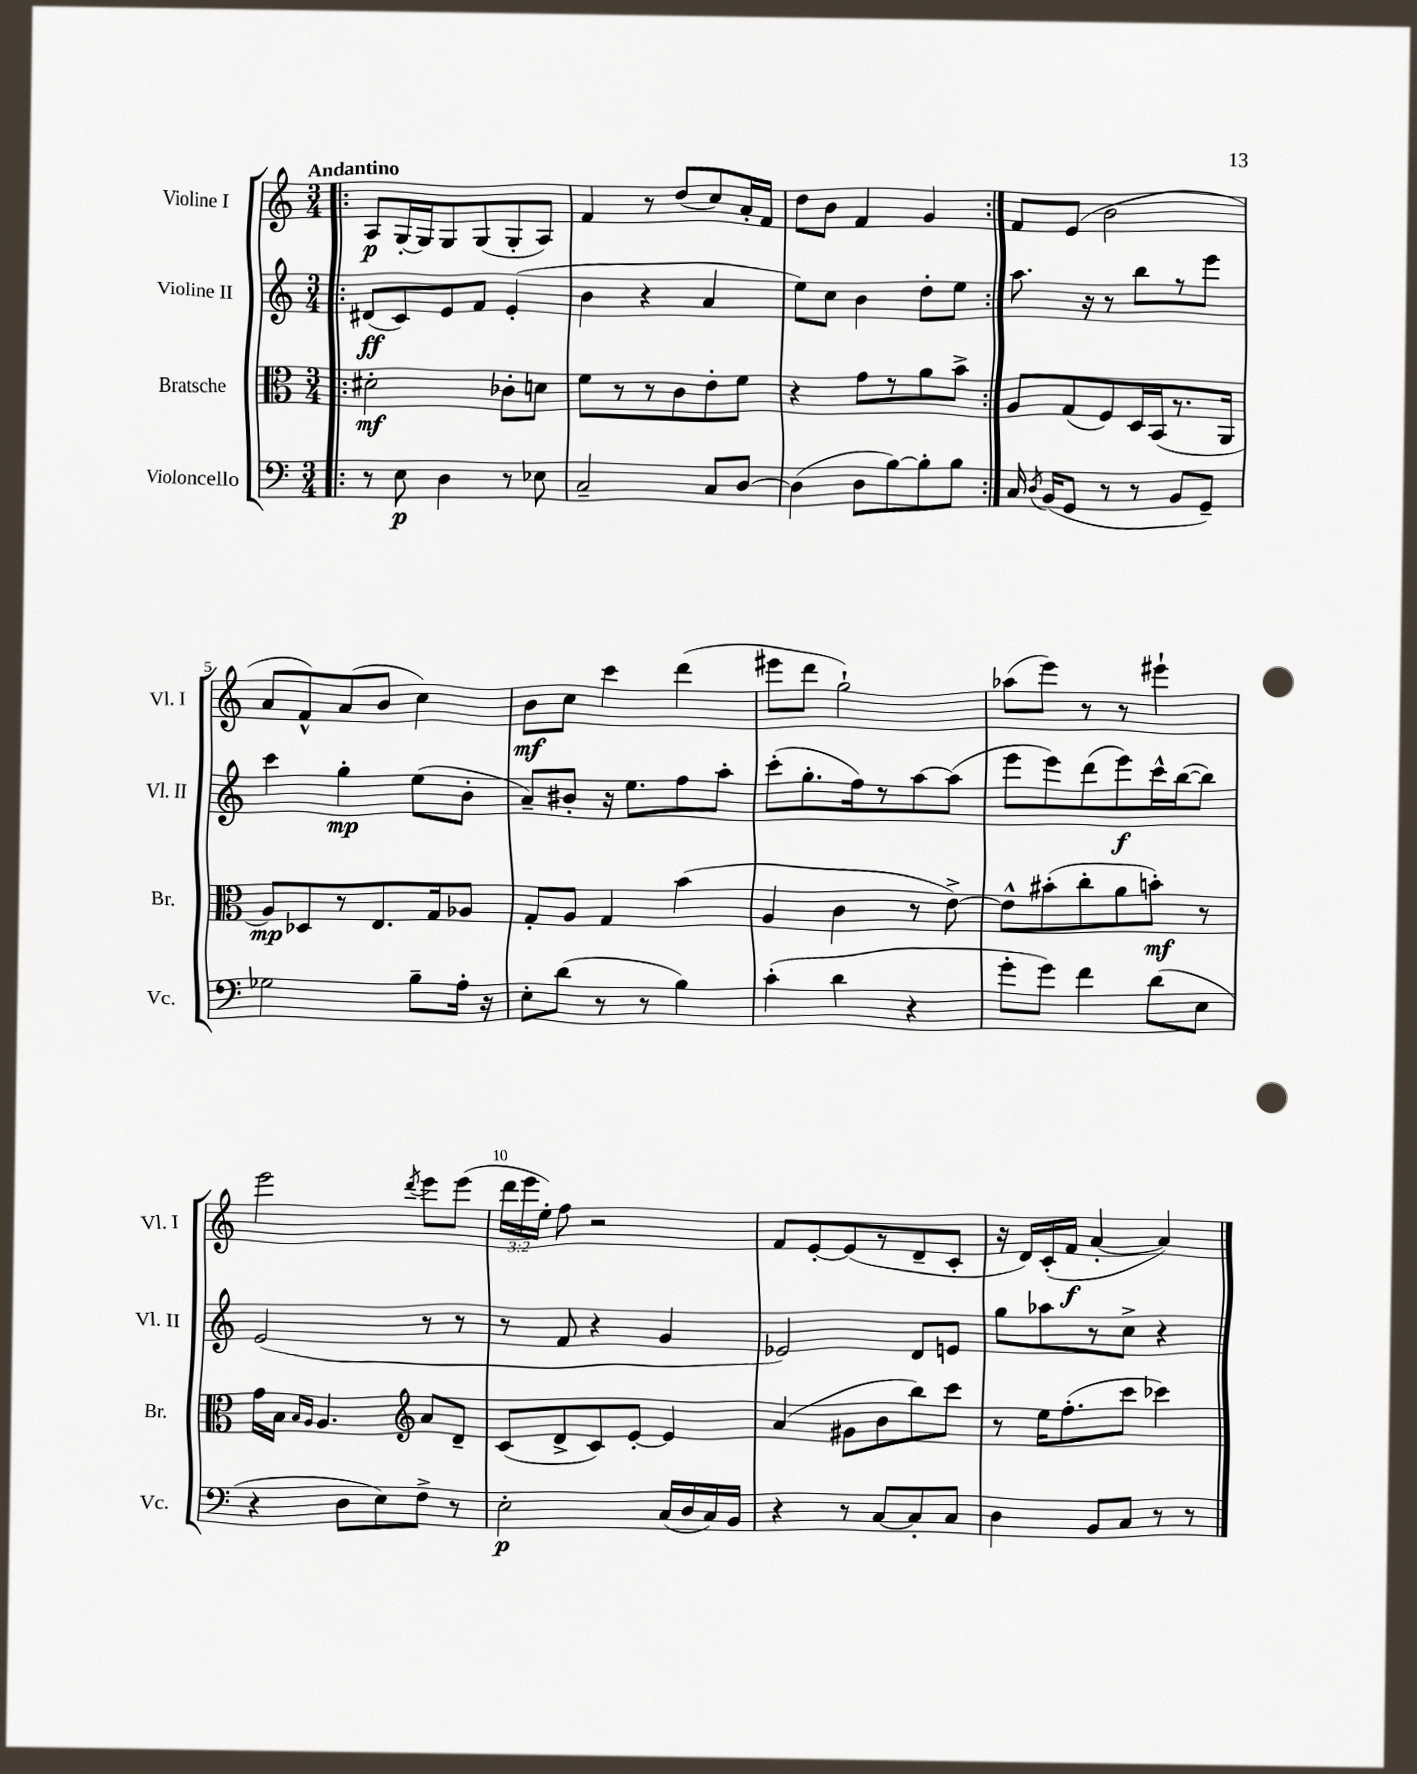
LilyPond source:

<<
\new StaffGroup <<
\new Staff = "s0" \with { instrumentName = "Violine I" shortInstrumentName = "Vl. I" } {
    \clef treble \key c \major \numericTimeSignature \time 3/4 \override Staff.TupletNumber.text = #tuplet-number::calc-fraction-text \tempo "Andantino"
    \autoBeamOff \repeat volta 2 { \bar ".|:" a8[\p g16~-. g16 g8 g8( g8-. a8]) |
    f'4 r8 d''8[( c''8) a'16-. f'16] |
    d''8[ b'8] f'4 g'4 | }
    f'8[ e'8]( b'2 |
    a'8[ f'8-^) a'8( b'8] c''4) |
    b'8[\mf c''8] c'''4 d'''4( |
    eis'''8[ d'''8] g''2-!) |
    aes''8[( e'''8]) r8 r8 eis'''4-! |
    e'''2 \acciaccatura { d'''8 } e'''8[ e'''8]( |
    \tuplet 3/2 { d'''16[ e'''16 e''16]-.) } f''8 r2 |
    f'8[ e'8~-. e'8( r8 d'8-- c'8]-. |
    r16 d'16[) c'16-.( f'16]\f a'4~-. a'4) \bar "|." |
}
\new Staff = "s1" \with { instrumentName = "Violine II" shortInstrumentName = "Vl. II" } {
    \clef treble \key c \major \numericTimeSignature \time 3/4
    \autoBeamOff \repeat volta 2 { \bar ".|:" dis'8[\ff( c'8) e'8 f'8] e'4-.( |
    b'4 r4 a'4 |
    e''8[) c''8] b'4 d''8[-. e''8] | }
    a''8. r16 r8 b''8[ r8 e'''8] |
    c'''4 g''4-.\mp e''8[( b'8]-. |
    a'8[--) bis'8]-. r16 e''8.[ f''8 a''8]-. |
    c'''8[-.( g''8.-. f''16) r8 a''8~ a''8]( |
    e'''8[ e'''8) d'''8( e'''8\f) c'''16-^ b''16~( b''8]) |
    e'2( r8 r8 |
    r8 f'8 r4 g'4 |
    ees'2) d'8[ e'8] |
    g''8[ aes''8 r8 c''8]-> r4 \bar "|." |
}
\new Staff = "s2" \with { instrumentName = "Bratsche" shortInstrumentName = "Br." } {
    \clef alto \key c \major \numericTimeSignature \time 3/4
    \autoBeamOff \repeat volta 2 { \bar ".|:" dis'2-.\mf ces'8[-. d'8] |
    f'8[ r8 r8 c'8 e'8-. f'8] |
    r4 g'8[ r8 a'8 b'8]-> | }
    a8[ g8( f8) d16 b,16( r8. a,16] |
    a8[\mp) des8 r8 e8. g16 aes8] |
    g8[-. a8] g4 b'4( |
    a4 c'4 r8 e'8~->) |
    e'8[-^ bis'8-.( c''8-. a'8 b'8]-.\mf) r8 |
    g'16[ b16] \grace { b16[ a16] } a4. \clef treble a'8[ d'8]-- |
    c'8[( d'8-> c'8) e'8]~-. e'4 |
    a'4( gis'8[ b'8 b''8) c'''8] |
    r8 e''16[ f''8.-.( c'''8] ces'''4) \bar "|." |
}
\new Staff = "s3" \with { instrumentName = "Violoncello" shortInstrumentName = "Vc." } {
    \clef bass \key c \major \numericTimeSignature \time 3/4
    \autoBeamOff \repeat volta 2 { \bar ".|:" r8 e8\p d4 r8 ees8 |
    c2-- c8[ d8]~ |
    d4( d8[ b8~) b8-. b8] | }
    c16 \acciaccatura { d8 } b,16[( g,8] r8 r8 b,8[ g,8]--) |
    ges2 b8[-- a16]-. r16 |
    e8[-. d'8]( r8 r8 b4) |
    c'4-.( d'4 r4 |
    g'8[-. g'8]) f'4 d'8[( e8] |
    r4 d8[ e8) f8]-> r8 |
    e2-.\p c16[( d16 c16) b,16] |
    r4 r8 c8[~ c8-. c8] |
    d4 b,8[ c8] r8 r8 \bar "|." |
}
>>
>>
\layout { \context { \Score \override BarNumber.break-visibility = ##(#f #t #t) barNumberVisibility = #(every-nth-bar-number-visible 5) } }
